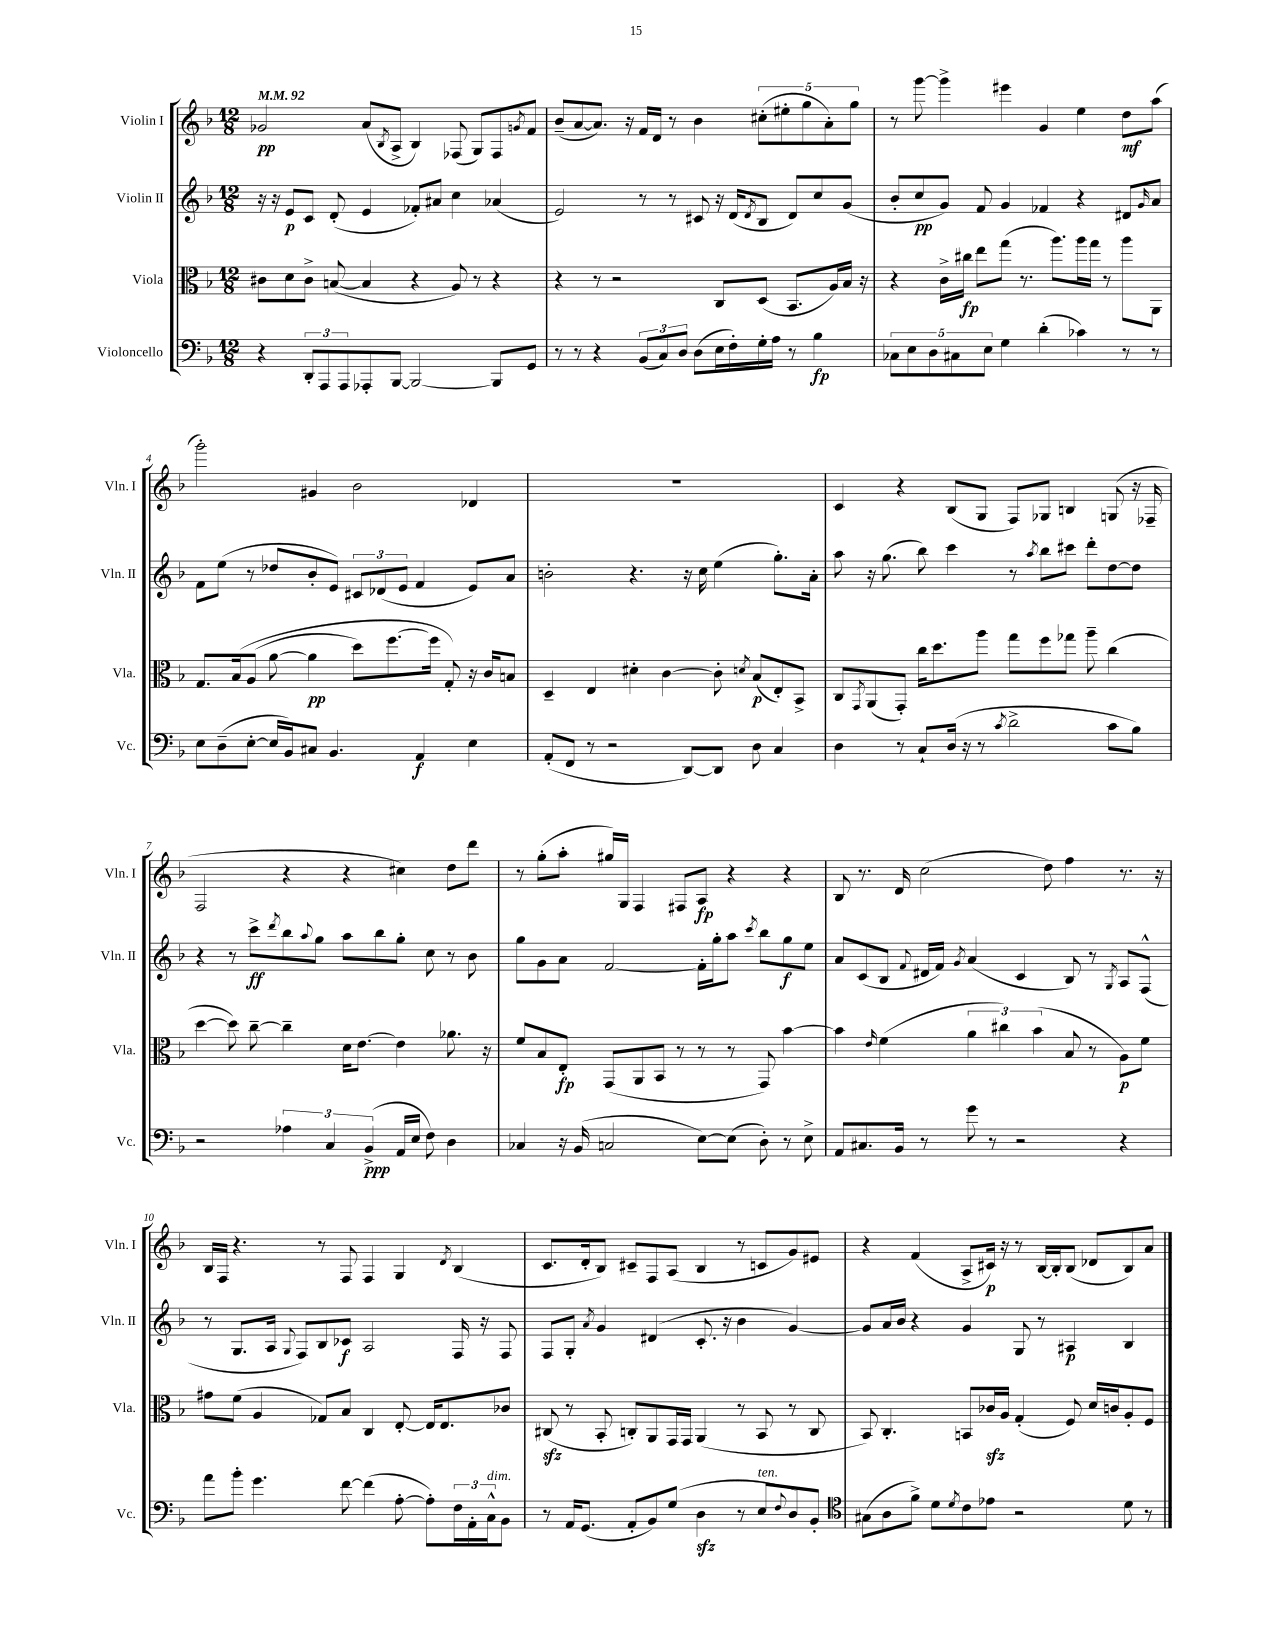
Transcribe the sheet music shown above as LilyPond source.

<<
\new StaffGroup <<
\new Staff = "s0" \with { instrumentName = "Violin I" shortInstrumentName = "Vln. I" } {
    \clef treble \key f \major \numericTimeSignature \time 12/8 \tempo 4 = 92
    ges'2\pp a'8( \acciaccatura { bes8 } a8-> bes4) fes8( g8) fes8 \acciaccatura { g'8 } f'8 |
    bes'8--( a'8~ a'8.) r16 f'16 d'16 r8 bes'4 \tuplet 5/4 { cis''8-.( eis''8-. g''8 a'8-.) g''8 } |
    r8 g'''8~ g'''4-> eis'''4 g'4 e''4 d''8\mf a''8( |
    g'''2-.) gis'4 bes'2 des'4 |
    R1. |
    c'4 r4 bes8( g8 f8) ges8 b4 g8( r16 fes16-- |
    f2 r4 r4 cis''4) d''8 d'''8 |
    r8 g''8-.( a''8-. gis''16) g16 f4 fis8 a8\fp r4 r4 |
    bes8 r8. d'16 c''2( d''8) f''4 r8. r16 |
    bes16 f16 r4. r8 f8 f4 g4 \acciaccatura { d'8 } bes4( |
    c'8. d'16-. bes8) cis'8-- f8 a8( bes4 r8 c'8 g'8) eis'8 |
    r4 f'4( a8-> cis'16\p) r16 r8 bes16~ bes16-. bes8( des'8 bes8) a'8 \bar "|." |
}
\new Staff = "s1" \with { instrumentName = "Violin II" shortInstrumentName = "Vln. II" } {
    \clef treble \key f \major \numericTimeSignature \time 12/8
    r16 r16 e'8\p c'8 d'8-.( e'4 fes'8-.) ais'8 c''4 aes'4( |
    e'2) r8 r8 cis'8 r16 d'16( \acciaccatura { d'8 } bes8 d'8) c''8 g'8( |
    bes'8-. c''8\pp g'8) f'8 g'4 fes'4 r4 dis'8 \grace { g'16 } a'8 |
    f'8 e''8( r8 des''8 bes'8-. e'8) \tuplet 3/2 { cis'8 des'8( e'8 } f'4 e'8) a'8 |
    b'2-. r4. r16 c''16 e''4( g''8.-.) a'16-. |
    a''8 r16 g''8.( bes''8) c'''4 r8 \acciaccatura { a''8 } bes''8 cis'''8 d'''8-. d''8~ d''8 |
    r4 r8 c'''8->\ff \acciaccatura { d'''8 } bes''8 \appoggiatura { a''8 } g''8 a''8 bes''8 g''8-. c''8 r8 bes'8 |
    g''8 g'8 a'8 f'2~ f'16-. g''16-. a''8 \acciaccatura { c'''8 } bes''8 g''8\f e''8 |
    a'8 c'8( bes8 \appoggiatura { f'8 } dis'16 f'16) \acciaccatura { g'8 } a'4( c'4 bes8) r8 \acciaccatura { g8 } a8 f8-^( |
    r8 g8. a16 \appoggiatura { g8 } f8) bes8 ces'8\f a2 f16 r16 f8 |
    f8 g8-. \acciaccatura { a'8 } g'4 dis'4( c'8.-. r16 bes'4 g'4~) |
    g'8 a'16 bes'16 r4 g'4 g8 r8 ais4\p bes4 \bar "|." |
}
\new Staff = "s2" \with { instrumentName = "Viola" shortInstrumentName = "Vla." } {
    \clef alto \key f \major \numericTimeSignature \time 12/8
    cis'8 d'8 cis'8-> b8~( b4 r4 a8) r8 r4 |
    r4 r8 r2 c8 d8( bes,8. a16) bes16 r16 |
    r4 c'16-> cis''16\fp e''8 g''8( r8. a''8.) a''16 g''16 r8 a''8 a,8 |
    g8. bes16\( a8( a'8~ a'4\pp d''8) f''8.~ f''16 g8-.\) r16 c'16 b8 |
    d4-- e4 dis'4-. c'4~ c'8-. \acciaccatura { d'8 } bes8\p( e8-.) bes,8-> |
    c8 \acciaccatura { g,8 } a,8( g,8-.) c''16 d''8. a''8 g''8 f''8 ges''8 a''8-- c''4( |
    d''4~ d''8) c''8~-- c''4-- d'16 e'8.~ e'4 aes'8. r16 |
    f'8 bes8 e8-.\fp g,8( a,8 bes,8 r8 r8 r8 g,8) bes'4~ |
    bes'4 \grace { e'16 } f'4( \tuplet 3/2 { a'4 cis''4) bes'4( } bes8 r8 a8\p) f'8 |
    gis'8 f'8( a4 ges8) bes8 c4 e8~-. e16 e8. ces'8 |
    cis8\sfz( r8 bes,8-. c8-.) a,8 g,16 g,16 a,4( r8 bes,8 r8 c8 |
    bes,8) c4.-. b,8 ces'16\sfz a16 g4-.( f8) d'16 c'16 a8-. f8 \bar "|." |
}
\new Staff = "s3" \with { instrumentName = "Violoncello" shortInstrumentName = "Vc." } {
    \clef bass \key f \major \numericTimeSignature \time 12/8
    r4 \tuplet 3/2 { d,8-. a,,8 a,,8 } aes,,8-. bes,,8~ bes,,2~ bes,,8 g,8 |
    r8 r8 r4 \tuplet 3/2 { bes,8( c8) d8 } d8( e16 f16-.) g16-. a16 r8 bes4\fp |
    \tuplet 5/4 { ces8 e8 d8 cis8 e8 } g4 d'4-.( ces'4) r8 r8 |
    e8 d8--( e8~-. e16 bes,16) cis8 bes,4. a,4\f e4 |
    a,8-.( f,8 r8 r2 d,8~) d,8 d8 c4 |
    d4 r8 c8-! d16( r16 r8 \acciaccatura { c'8 } d'2-> c'8 bes8) |
    r2 \tuplet 3/2 { aes4 c4 bes,4->\ppp( } a,16 e16 f8) d4 |
    ces4 r16 bes,16( c2 e8~) e8( d8-.) r8 e8-> |
    a,8 cis8. bes,16 r8 g'8 r8 r2 r4 |
    a'8 bes'8-. g'4. f'8~ f'4( a8~-. a8-.) \tuplet 3/2 { f16 a,16-. c16-^^\markup { \italic "dim." } } bes,8 |
    r8 a,16 g,8.( a,8-. bes,8) g8( d4\sfz r8 e8^\markup { \italic "ten." } \appoggiatura { f8 } d8) bes,8-. |
    \clef tenor gis8( a8 f'8->) d'8 \acciaccatura { d'8 } c'8 ees'8 r2 d'8 r8 \bar "|." |
}
>>
>>
